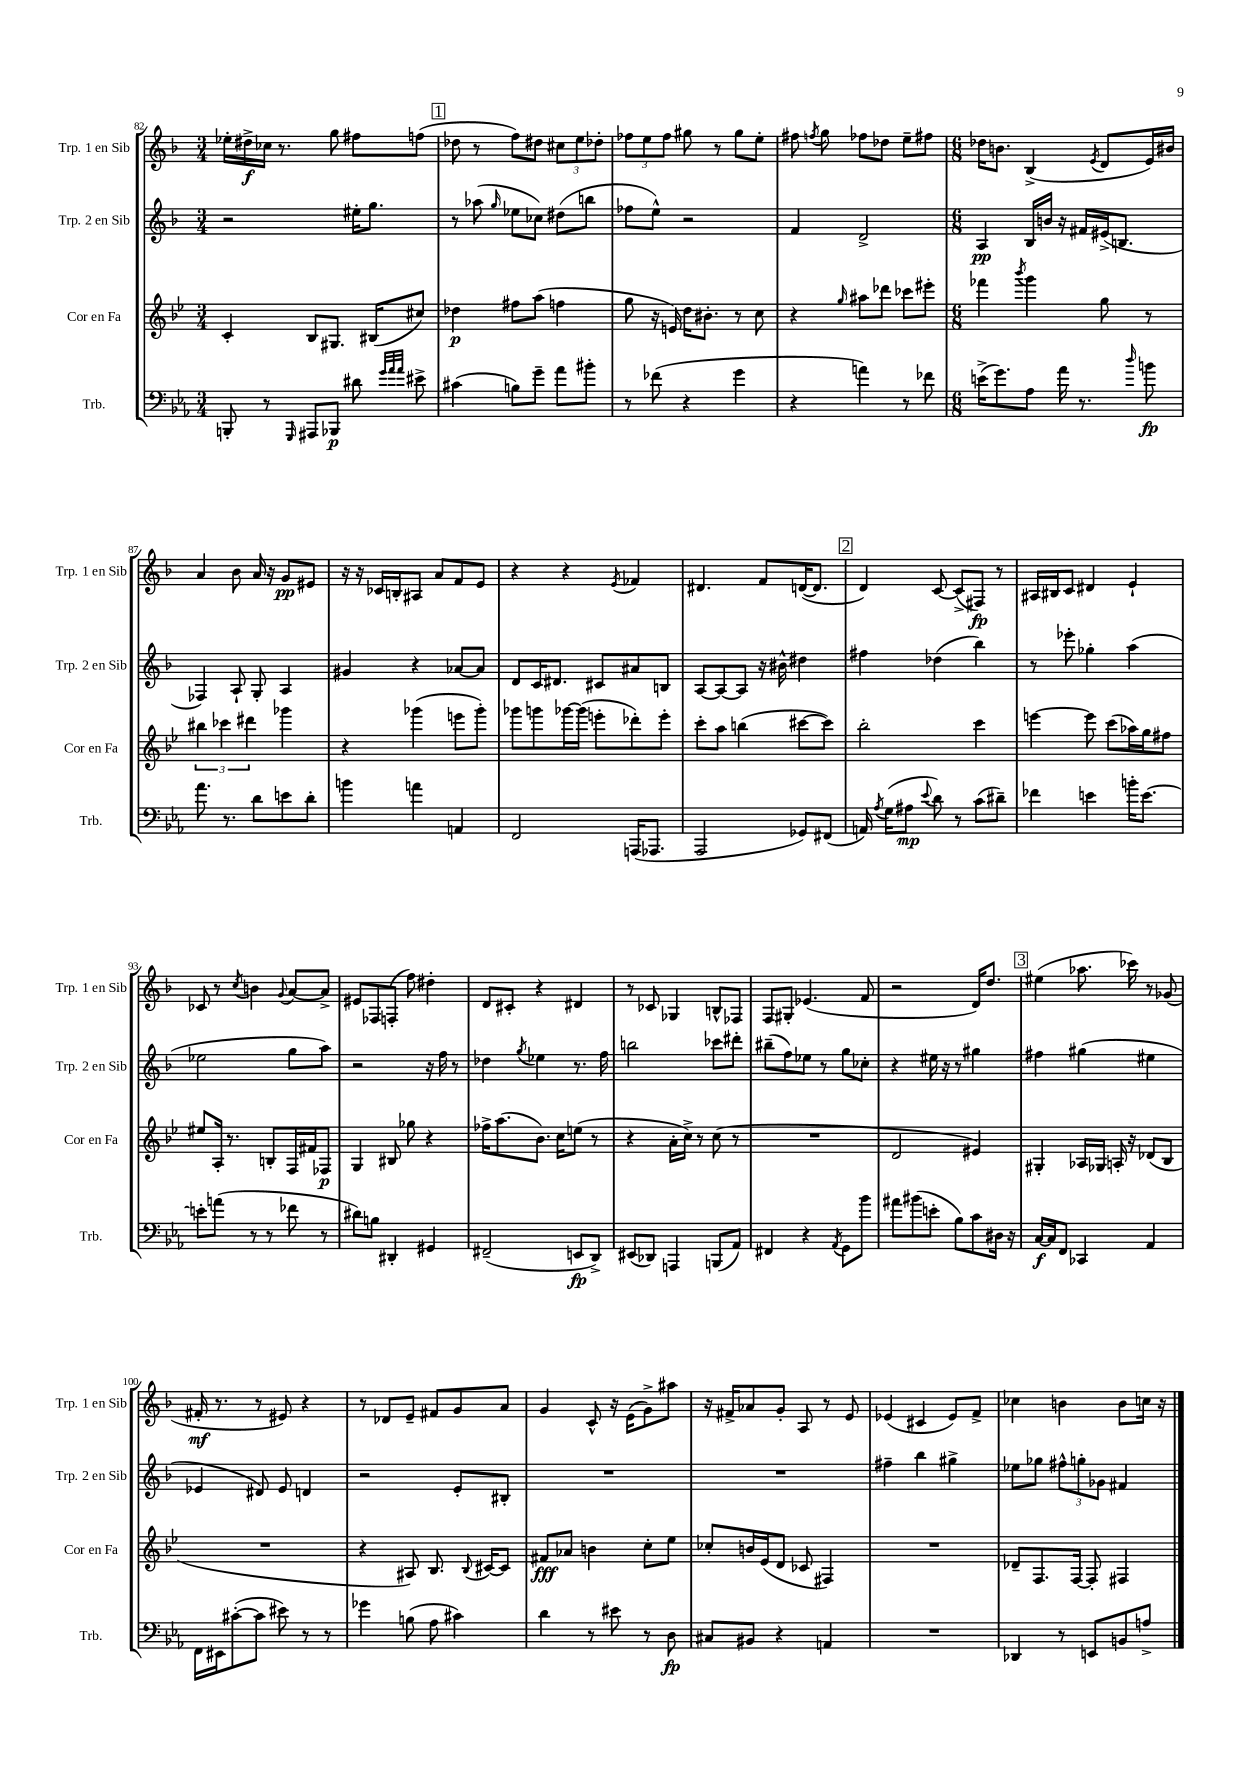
<<
\new StaffGroup <<
\new Staff = "s0" \with { instrumentName = "Trp. 1 en Sib" shortInstrumentName = "Trp. 1 en Sib" } {
    \clef treble \key f \major \numericTimeSignature \time 3/4
    \autoBeamOff ees''16[-. dis''16->\f ces''16] r8. g''8 fis''8[ f''8]( |
    \mark \markup { \box "1" } des''8 r8 f''8[) dis''8] \tuplet 3/2 { cis''8[ e''8 des''8]-. } |
    \tuplet 3/2 { fes''8[ e''8 fes''8] } gis''8 r8 gis''8[ e''8]-. |
    fis''8 \acciaccatura { f''8 } g''8 fes''8[ des''8] e''8[-- fis''8] |
    \numericTimeSignature \time 6/8 des''16[ b'8.] bes4->( \acciaccatura { e'8 } d'8[ e'16) bis'16] |
    a'4 bes'8 a'16 r16 g'8[\pp eis'8] |
    r16 r16 ces'16[ b16-. ais8] a'8[ f'8 e'8] |
    r4 r4 \acciaccatura { e'8 } fes'4 |
    dis'4. f'8[ d'16~( d'8.] |
    \mark \markup { \box "2" } d'4) c'8~ c'8[->( fis8]\fp) r8 |
    ais16[ bis16 c'8] dis'4 e'4-! |
    ces'8 r8 \acciaccatura { c''8 } b'4 \appoggiatura { g'8 } a'8[~ a'8]-> |
    eis'8[ fes8 f8]-.( f''8) dis''4-. |
    d'8[ cis'8]-. r4 dis'4 |
    r8 ces'8 ges4 b8[-^ fes8] |
    f8[ gis8]-. ees'4.( f'8 |
    r2 d'16[) d''8.] |
    \mark \markup { \box "3" } eis''4( aes''8. ces'''16) r8 ges'8( |
    fis'16-.\mf r8. r8 eis'8) r4 |
    r8 des'8[ e'8]-- fis'8[ g'8 a'8] |
    g'4 c'8-^ r16 e'16[( g'8->) ais''8] |
    r16 fis'16[-> aes'8 g'8]-. a8 r8 e'8 |
    ees'4( cis'4 ees'8[) f'8]-> |
    ces''4 b'4 b'8[ c''16] r16 \bar "|." |
}
\new Staff = "s1" \with { instrumentName = "Trp. 2 en Sib" shortInstrumentName = "Trp. 2 en Sib" } {
    \clef treble \key f \major \numericTimeSignature \time 3/4
    \autoBeamOff r2 eis''16[-. g''8.] |
    \mark \markup { \box "1" } r8 aes''8( \grace { g''16 } ees''8[ ces''8]) dis''8[( b''8] |
    fes''8[ e''8]-^) r2 |
    f'4 d'2-> |
    \numericTimeSignature \time 6/8 a4\pp bes16[ b'16] r16 fis'16[ eis'16->( b8.] |
    fes4) a8-! g8-. a4 |
    gis'4 r4 aes'8[~ aes'8] |
    d'8[ c'16 dis'8.] cis'8[ ais'8 b8] |
    a8[~ a8~ a8] r16 bis'16-^ dis''4 |
    \mark \markup { \box "2" } fis''4 des''4( bes''4) |
    r8 ees'''8-. ges''4-. a''4( |
    ees''2 g''8[ a''8]) |
    r2 r16 f''16 r8 |
    des''4 \acciaccatura { g''8 } ees''4 r8. f''16 |
    b''2 ces'''8[ dis'''8]-. |
    bis''8[--( f''8) ees''8] r8 g''8[ ces''8]-. |
    r4 eis''16 r16 r8 gis''4 |
    \mark \markup { \box "3" } fis''4 gis''4( eis''4 |
    ees'4 dis'8) ees'8 d'4 |
    r2 e'8[-. bis8]-. |
    R2. |
    R2. |
    fis''4-- bes''4 gis''4-> |
    ees''8[ ges''8] \tuplet 3/2 { fis''8[-^ g''8-. ges'8] } fis'4 \bar "|." |
}
\new Staff = "s2" \with { instrumentName = "Cor en Fa" shortInstrumentName = "Cor en Fa" } {
    \clef treble \key bes \major \numericTimeSignature \time 3/4
    \autoBeamOff c'4-. bes8[ gis8.] bis16[( cis''8]) |
    \mark \markup { \box "1" } des''4\p fis''8[ a''8]( f''4 |
    g''8 r16 e'16) d''16[ bis'8.]-. r8 c''8 |
    r4 \grace { g''16 } ais''8[ des'''8] ces'''8[ eis'''8]-. |
    \numericTimeSignature \time 6/8 fes'''4 \acciaccatura { bes'''8 } g'''4 g''8 r8 |
    \tuplet 3/2 { bis''4 ces'''4 dis'''4 } ges'''4 |
    r4 ges'''4( e'''8[ ges'''8]-.) |
    ges'''8[ g'''8 ges'''16~ ges'''16]( e'''8[-. des'''8-.) e'''8]-. |
    c'''8[-. a''8] b''4( cis'''8[~ cis'''8]) |
    \mark \markup { \box "2" } bes''2-. c'''4 |
    e'''4~ e'''8 c'''8[( aes''16) g''16 fis''8] |
    eis''8[ a16]-. r8. b8[-. f16 fis'16 fes8]\p |
    g4 bis8 ges''8 r4 |
    fes''16[-> a''8.( bes'8.]) c''16[ e''8]( r8 |
    r4 a'16[-. c''16]->) r8 c''8( r8 |
    R2. |
    d'2 eis'4) |
    \mark \markup { \box "3" } gis4-. aes16[ ges16] a16-. r16 des'8[( bes8] |
    R2. |
    r4 ais8) bes8. \appoggiatura { bes8 } cis'16[~ cis'8] |
    fis'8[\fff aes'8] b'4 c''8[-. ees''8] |
    ces''8[-. b'16 ees'16( d'8] ces'8 fis4) |
    R2. |
    des'8[-- f8. f16]~ f8-. fis4 \bar "|." |
}
\new Staff = "s3" \with { instrumentName = "Trb." shortInstrumentName = "Trb." } {
    \clef bass \key ees \major \numericTimeSignature \time 3/4
    \autoBeamOff b,,8-. r8 \grace { g,,16 } ais,,8[ bes,,8]\p dis'8 \grace { g'32[ aes'32 aes'32] } eis'8-> |
    \mark \markup { \box "1" } cis'4( b8[) g'8]-- aes'8[ bis'8]-. |
    r8 fes'8( r4 g'4 |
    r4 a'4) r8 fes'8 |
    \numericTimeSignature \time 6/8 e'16[->( g'8.) aes8] aes'16 r8. \grace { d''16 } b'8\fp |
    aes'8. r8. d'8[ e'8 d'8]-. |
    b'4 a'4 a,4 |
    f,2 a,,16[( aes,,8.] |
    aes,,2 ges,8[) fis,8]( |
    \mark \markup { \box "2" } a,16) \acciaccatura { aes8 } g16[( ais8]\mp \appoggiatura { ees'8 } d'8) r8 c'8[( dis'8]--) |
    fes'4 e'4 b'16[-. e'8.]~ |
    e'8[-. a'8]( r8 r8 fes'8 r8 |
    dis'8[) b8] dis,4-. gis,4 |
    fis,2--( e,8[\fp d,8]->) |
    eis,8[( des,8]) a,,4 b,,8[( aes,8]) |
    fis,4 r4 \acciaccatura { aes,8 } g,8[ bes'8] |
    ais'8[ bis'8( e'8]-. bes8[) c'8 dis16] r16 |
    \mark \markup { \box "3" } c16[~\f c16 f,8] ces,4 aes,4 |
    f,16[ eis,16 cis'8~-.( cis'8] eis'8) r8 r8 |
    ges'4 b8( aes8 cis'4) |
    d'4 r8 eis'8 r8 d8\fp |
    cis8[ bis,8] r4 a,4 |
    R2. |
    des,4 r8 e,8[ b,8 a8]-> \bar "|." |
}
>>
>>
\layout { \context { \Score currentBarNumber = #82 } }
